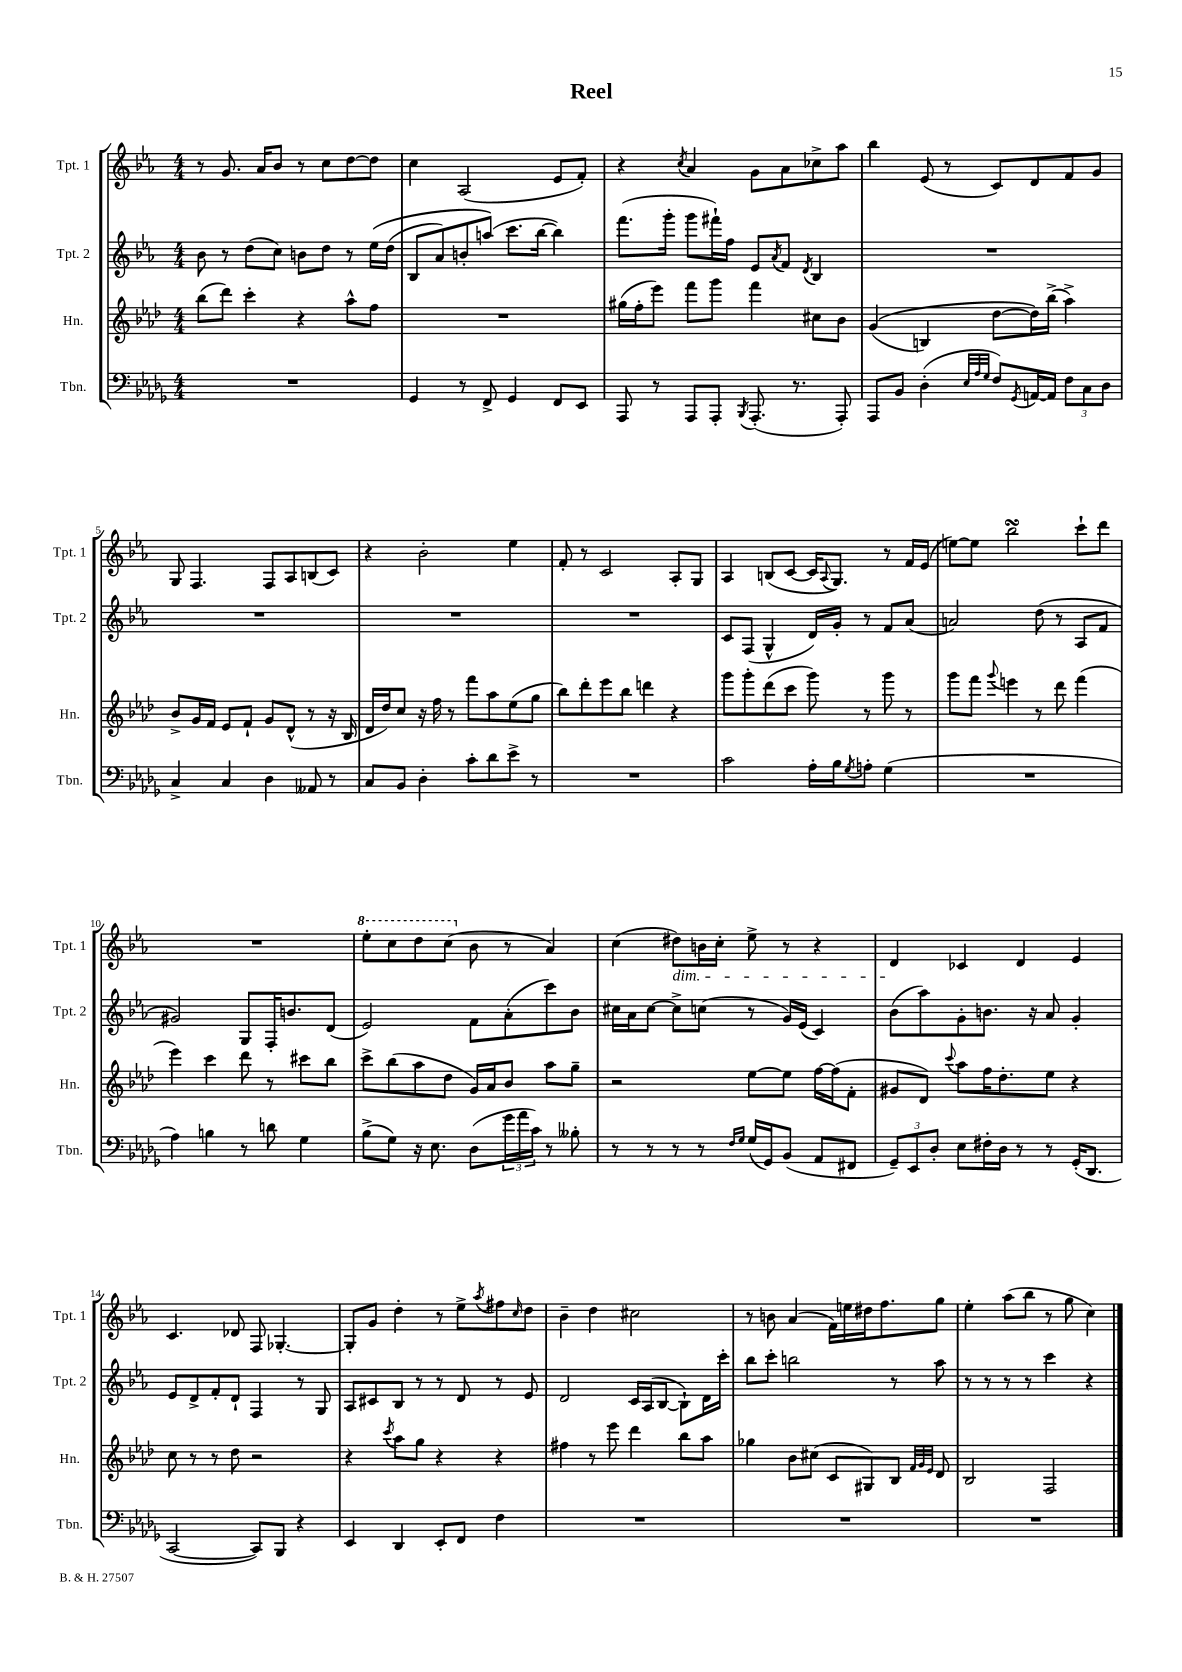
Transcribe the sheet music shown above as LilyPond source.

\header { title = "Reel" }
<<
\new StaffGroup <<
\new Staff = "s0" \with { instrumentName = "Tpt. 1" shortInstrumentName = "Tpt. 1" } {
    \clef treble \key ees \major \numericTimeSignature \time 4/4
    r8 g'8. aes'16 bes'8 r8 c''8 d''8~ d''8 |
    c''4 aes2( ees'8 f'8-.) |
    r4 \acciaccatura { c''8 } aes'4 g'8 aes'8 ces''8-> aes''8 |
    bes''4 ees'8( r8 c'8) d'8 f'8 g'8 |
    g8 f4. f8 aes8 b8( c'8) |
    r4 bes'2-. ees''4 |
    f'8-. r8 c'2 aes8-. g8 |
    aes4 b8( c'8~ c'16 \appoggiatura { aes8 } g8.) r8 f'16 ees'16( |
    e''8~) e''8 bes''2\turn c'''8-! d'''8 |
    R1 |
    \ottava #1 ees'''8-. c'''8 d'''8 c'''8( \ottava #0 bes'8 r8 aes'4) |
    c''4( dis''8\dim) b'16 c''16-. ees''8-> r8 r4 |
    d'4\! ces'4 d'4 ees'4 |
    c'4. des'8 f8 ges4.~-. |
    ges8-. g'8 d''4-. r8 ees''8-> \acciaccatura { aes''8 } fis''8 \grace { c''16 } d''8 |
    bes'4-- d''4 cis''2 |
    r8 b'8 aes'4( f'16) e''16 dis''16 f''8. g''8 |
    ees''4-. aes''8( bes''8 r8 g''8 c''4) \bar "|." |
}
\new Staff = "s1" \with { instrumentName = "Tpt. 2" shortInstrumentName = "Tpt. 2" } {
    \clef treble \key ees \major \numericTimeSignature \time 4/4
    bes'8 r8 d''8( c''8) b'8 d''8 r8 ees''16\( d''16( |
    bes8 aes'8) b'8-. a''8(\) c'''8. bes''16~ bes''4) |
    f'''8.( g'''16-. g'''8 fis'''16-!) f''16 ees'8 \acciaccatura { aes'8 } f'8 \acciaccatura { d'8 } bes4 |
    R1 |
    R1 |
    R1 |
    R1 |
    c'8 f8( g4-^ d'16) g'16-. r8 f'8 aes'8( |
    a'2) d''8( r8 aes8 f'8 |
    gis'2) g8 f16-. b'8. d'8( |
    ees'2) f'8 aes'8-.( c'''8) bes'8 |
    cis''16 aes'16 cis''8~ cis''8-> c''8( r8 g'16) ees'16( c'4) |
    bes'8( aes''8) g'8-. b'8. r16 aes'8 g'4-. |
    ees'8 d'8-> f'8-. d'8-! f4 r8 g8 |
    aes8 cis'8 bes8 r8 r8 d'8 r8 ees'8 |
    d'2 c'16 aes16( bes8~ bes8-!) d'16 c'''16-. |
    bes''8 c'''8-. b''2 r8 aes''8 |
    r8 r8 r8 r8 c'''4 r4 \bar "|." |
}
\new Staff = "s2" \with { instrumentName = "Hn." shortInstrumentName = "Hn." } {
    \clef treble \key aes \major \numericTimeSignature \time 4/4
    bes''8( des'''8) c'''4-. r4 aes''8-^ f''8 |
    R1 |
    gis''16( f''16-. ees'''8) f'''8 g'''8 f'''4 cis''8 bes'8 |
    g'4(\( b4) des''8~ des''16\) bes''16->( aes''4->) |
    bes'8-> g'16 f'16 ees'8 f'8-! g'8 des'8-^( r8 r16 bes16 |
    des'16 des''16) c''8 r16 f''16 r8 f'''8 aes''8 ees''8( g''8 |
    bes''8) des'''8-. ees'''8 bes''8 d'''4 r4 |
    g'''8 g'''8-. des'''8( c'''8 g'''8) r8 g'''8 r8 |
    g'''8 f'''8 \appoggiatura { g'''8 } e'''4 r8 des'''8 f'''4( |
    ees'''4) c'''4 des'''8 r8 cis'''8 bes''8 |
    c'''8-> bes''8( aes''8 des''8 g'16) aes'16 bes'8 aes''8 g''8-- |
    r2 ees''8~ ees''8 f''16~ f''16( f'8-. |
    gis'8 des'8) \appoggiatura { c'''8 } aes''8 f''16 des''8.-. ees''8 r4 |
    c''8 r8 r8 des''8 r2 |
    r4 \acciaccatura { c'''8 } aes''8 g''8 r4 r4 |
    fis''4 r8 ees'''8 des'''4 bes''8 aes''8 |
    ges''4 bes'8 cis''8( c'8 gis8) bes8 \grace { f'32 g'32 ees'32 } des'8 |
    bes2 f2 \bar "|." |
}
\new Staff = "s3" \with { instrumentName = "Tbn." shortInstrumentName = "Tbn." } {
    \clef bass \key des \major \numericTimeSignature \time 4/4
    R1 |
    ges,4 r8 f,8-> ges,4 f,8 ees,8 |
    aes,,8 r8 aes,,8 aes,,8-. \acciaccatura { bes,,8 } aes,,8.-.( r8. aes,,8-.) |
    aes,,8 bes,8 des4-.( \grace { ees32 aes32 ges32 } f8) \acciaccatura { ges,8 } a,16~ a,16 \tuplet 3/2 { f8 c8 des8 } |
    c4-> c4 des4 aeses,8 r8 |
    c8 bes,8 des4-. c'8-. des'8 ees'8-> r8 |
    R1 |
    c'2 aes16-. bes16 \acciaccatura { ges8 } a8-. ges4( |
    R1 |
    aes4) b4 r8 d'8 ges4 |
    bes8->( ges8) r16 ees8. des8( \tuplet 3/2 { ges'16 aes'16 c'16) } r8 beses8-. |
    r8 r8 r8 r8 \grace { f16 ges16 } ges16( ges,16) bes,8( aes,8 fis,8 |
    \tuplet 3/2 { ges,8--) ees,8 des8-. } ees8 fis16-. des16 r8 r8 ges,16-.( des,8. |
    c,2~ c,8) bes,,8 r4 |
    ees,4 des,4 ees,8-. f,8 f4 |
    R1 |
    R1 |
    R1 \bar "|." |
}
>>
>>
